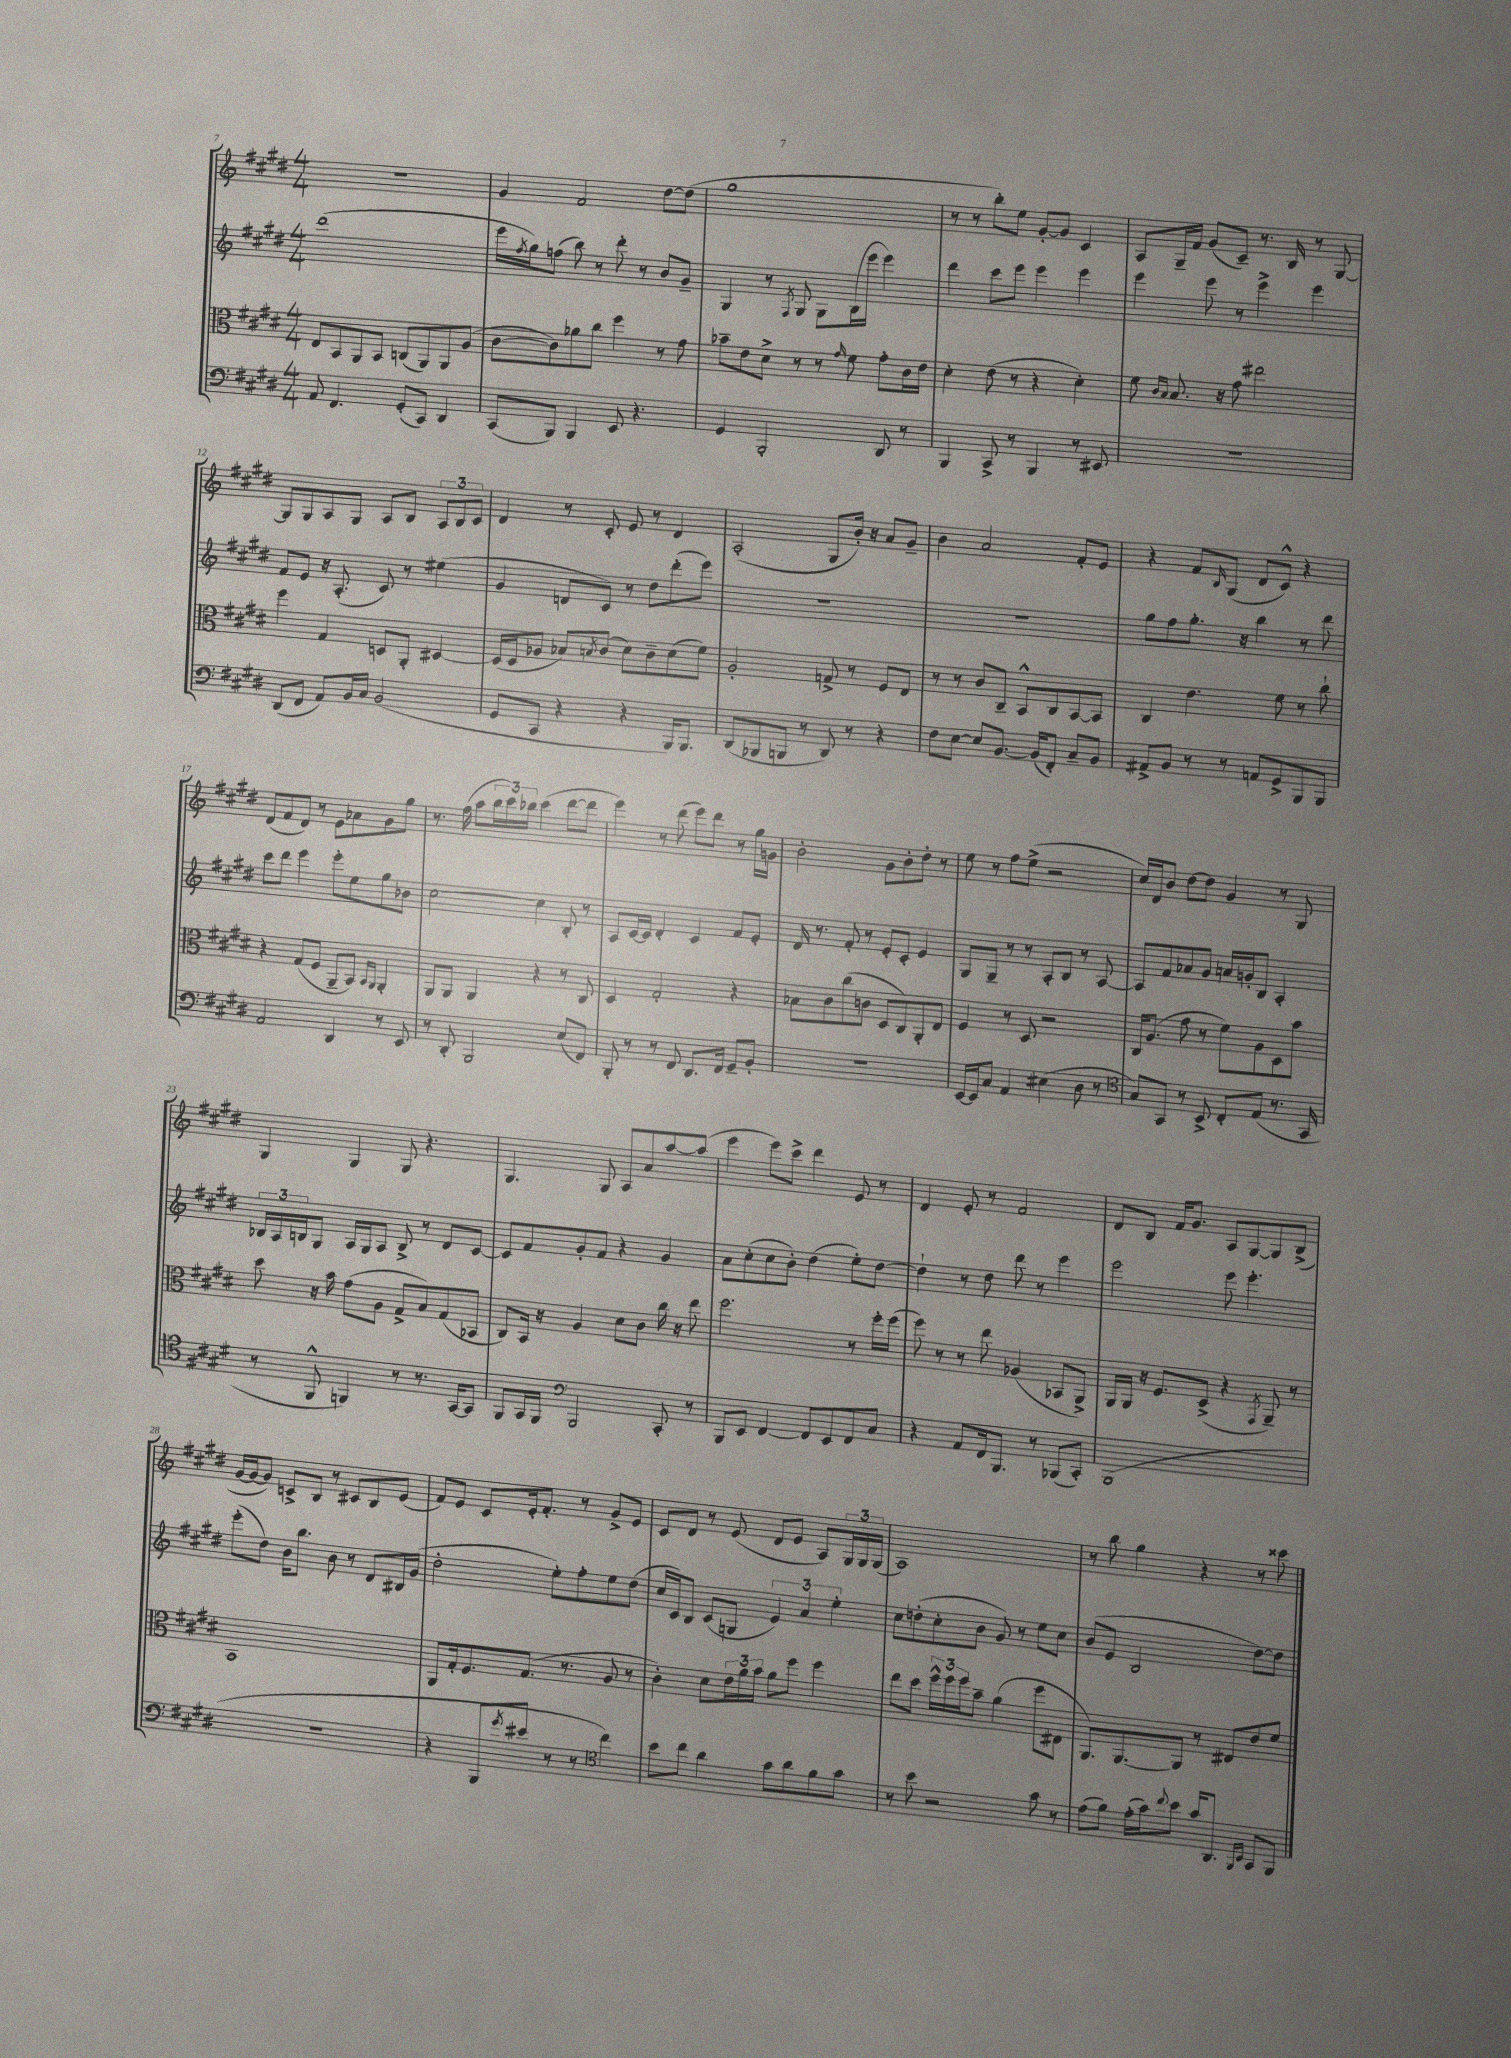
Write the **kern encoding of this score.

**kern	**kern	**kern	**kern
*part4	*part3	*part2	*part1
*staff4	*staff3	*staff2	*staff1
*clefF4	*clefC3	*clefG2	*clefG2
*k[f#c#g#d#]	*k[f#c#g#d#]	*k[f#c#g#d#]	*k[f#c#g#d#]
*M4/4	*M4/4	*M4/4	*M4/4
=7	=7	=7	=7
8AA/	8E/L	(1ddd#	1r
4.FF#/	8BB/	.	.
.	8AA/	.	.
.	8BB/J	.	.
(8GG#'/L	(8Cn/L	.	.
8CC#/J)	8AA/)	.	.
4DD#/	8AA/	.	.
.	(8A/J	.	.
=8	=8	=8	=8
(8CC#/L	[8c#\L	16eee\LL	4g#/
.	.	8qff#/	.
.	.	16gg#\J)	.
8BBB/J)	8c#\])	(8ffn\J	.
4BBB/	8a-X\	8bb\)	2f#/
.	8cc#\J	8r	.
8EE/	4ff#\	8ddd#'\	.
4.r	.	8r	.
.	8r	8b/L	[8dd#\L
.	8g#\	8g#~/J	(8dd#\J]
=9	=9	=9	=9
4GG#/	8b-X~\L	4G#/	1gg#
.	8e\	.	.
2BBB'/	8d#^\J	8r	.
.	.	8qF#/	.
.	8r	8G#/	.
.	8r	8G#\L	.
.	16qqg#/	.	.
.	8f#\	(16B\L	.
.	.	16eee\JJ	.
8DD#/	8g#'\L	4eee\)	.
8r	16c#\L	.	.
.	16e\JJ	.	.
=10	=10	=10	=10
4BBB/	4d#'\	4ddd#\	8r
.	.	.	8r
8CC#^/	(8e\	8ccc#\L	8bb'\L)
8r	8r	8eee\J	8ee\J
4BBB/	4r	4eee\	[8g#'/L
.	.	.	8g#/J]
8r	4d#'\)	4eee\	4c#/
8EE#X/	.	.	.
=11	=11	=11	=11
1r	8f#\	4eee\	8A/L
.	16qqc#/LL	.	.
.	16qqB/JJ	.	.
.	8.B/	.	16G#~/L
.	.	.	16f#/JJ
.	.	8eee\	(8g#/L
.	16r	.	.
.	8g#\	8r	8c#~/J)
.	2ee#X\	4eee^\	8.r
.	.	.	16B/
.	.	4eee\	8r
.	.	.	[8G#/
!!LO:LB:g=z
=12	=12	=12	=12
(8DD#/L	4ff#\	8f#/L	8G#/L]
8FF#/J	.	8e/J	8G#/
8AA/L)	4G#/	16r	8A/
.	.	(8.A'/	.
16BB/L	.	.	8G#/J
16C#/JJ	.	.	.
(2BB/	8Dn/L	8c#/)	8A/L
.	8AA'/J	8r	8B/J
.	[4D#X/	(4ee#X\	12A/L
.	.	.	12B/
.	.	.	12c#/J
=13	=13	=13	=13
8GG#/L	(16D#/LL]	4g#/	4d#/
.	16D#/J	.	.
8CC#/J	8A-X/J	.	.
4r	8B-X/L)	8dn/L	8r
.	8qBn/	.	.
.	(8c#/J	8c#/J)	8c#'/
4r	8d#\L)	8r	8e/
.	8c#~\	8dd#\L	8r
16BBB/KL)	(8d#\	(8ddd#'\	4d#/
8.BBB/J	.	.	.
.	8f#\J)	8eee\J)	.
=14	=14	=14	=14
(8DD#/L	2A'/	1r	(2A'/
8BBB-X/	.	.	.
8BBBn/J	.	.	.
8r	.	.	.
8DD#/)	8Gn^/	.	8G#/L
8r	8r	.	16b'/Jk)
.	.	.	16r
4r	8F#/L	.	8a/L
.	8E/J	.	8g#~/J
=15	=15	=15	=15
8F#\L	8r	1r	4b\
[8E\J	8r	.	.
8E/L]	8c#/L	.	2a/
[8.BB/J	8C#~/J	.	.
.	8BB^^/L	.	.
(16BB/KL]	.	.	.
8FF#'/J)	8C#/	.	.
8C#~/L	[8BB/	.	8f#'/L
8BB/J	8BB/J]	.	8e/J
=16	=16	=16	=16
8AA#X^/L	4C#/	8gg#\L	4r
8BB/J	.	8ff#\	.
8r	4.e\	8.gg#'\J	8f#/L
.	.	.	16qqB/
8r	.	.	(8G#/J
.	.	16r	.
8AAn/L	.	4bb\	8d#/L
8GG#^/	8f#\	.	8c#^^/J)
8BBB/	8r	8r	4r
8BBB/J	8cc#`\	8ddd#\	.
!!LO:LB:g=z
=17	=17	=17	=17
2AA/	4r	8ccc#\L	(8d#/L
.	.	8ddd#\J	8f#/
.	(8G#/L	4eee\	8d#/J)
.	8F#/J	.	8r
4DD#/	8AA~/L	8eee'\L	8e\L
.	8BB/J)	8ee\	8a-X\
.	16qqBB/LL	.	.
.	16qqAA/JJ	.	.
8r	4AA'/	8gg#\	8g#\
8EE/	.	8b-X\J	8gg#\J
=18	=18	=18	=18
8r	8AA/L	[2cc#\	8.r
8DD#'/	8AA/J	.	.
.	.	.	(16ff#\
2BBB/	4AA/	.	8aa\L
.	.	.	24bb\L
.	.	.	24ccc#\)
.	.	.	24bb-X\JJ
.	4r	4cc#\]	(4ccc#\
(8E/L	8r	8B'/	[8ddd#\L
8FF#/J)	8C#/	8r	8ddd#\J]
=19	=19	=19	=19
8BBB'/	4D#/	8A/L	4eee\)
8r	.	[16c#/L	.
.	.	16c#/JJ]	.
8r	2G#'/	4d#'/	8r
8FF#/	.	.	(8ddd#\
8.DD#/L	.	4c#/	8eee\L)
.	.	.	8ddd#\J
16FF#/Jk	.	.	.
8GG#~/L	4r	8f#/L	8r
8BB'/J	.	8e'/J	16gg#\LL
.	.	.	16gn\JJ
=20	=20	=20	=20
1r	8B-X\L	16d#/	2b'\
.	.	8.r	.
.	8c#\	.	.
.	(8cc#\	8f#'/	.
.	8cn\J	8r	.
.	8D#/L	8e'/L	8g#\L
.	8C#/)	8c#'/J	8b'\
.	8AA'/	4e/	8dd#'\J
.	8E/J	.	8r
=21	=21	=21	=21
[16EE/LL	4F#/	8G#/L	8ee\
16EE/J]	.	.	.
8C#/J	.	8G#~/J	8r
4AA/	8r	8r	8ff#\L
.	8D#/	8r	(8ee^\J
(4E#X\	2r	8A'/L	2r
.	.	8B/J	.
8D#\	.	8r	.
8r	.	[8A/	.
=22	=22	=22	=22
*clefC4	*	*	*
8G#/L)	16C#/KL	8A/L]	16cc#/LL)
.	(8.A/J	.	16d#/J
8GG#/J	.	8f#/	8b/J
8r	8g#\	8a-X/	[8dd#\L
8BB^/	8r	8g#/J	8dd#\J]
8C#'/L	8f#\L)	16an/LL	4g#/
.	.	16gn'/J	.
(8E/J	8A\	8B/J	.
8.r	8D#\	4A'/	8r
.	8b\J	.	8G#/
16GG#/	.	.	.
!!LO:LB:g=z
=23	=23	=23	=23
8r	8dd#\	24B-X/LL	4G#/
.	.	24A/	.
.	.	24Bn/J	.
8FF#^^/	16r	8G#/J	.
.	16b\	.	.
4FFn/)	(8g#\L	16A/LL	4G#/
.	.	16G#/J	.
.	8A\J	8A/J	.
8r	8G#^/L	8B^/	8G#/
8.r	8B/)	8r	4.r
.	(8G#/	8d#/L	.
[16GG#/KL	.	.	.
8GG#/J]	8BB-X/J	[8c#/J	.
=24	=24	=24	=24
8FF#/L	8C#/L)	8c#/L]	4.G#/
16GG#/L	16BB/Jk	8f#/	.
16FF#/JJ	16r	.	.
*clefF4	*	*	*
2BBB/	4A/	8g#'/	.
.	.	8f#/J	8G#/
.	8d#\L	4r	8A/L
.	8c#\J	.	8a/
8CC#'/	16cc#\	4g#/	[8aa/
.	16r	.	.
8r	8ee\	.	(8aa/J]
=25	=25	=25	=25
8BBB/L	2.ff#\	8a\L	4eee\
8EE/J	.	(8cc#'\	.
[4FF#/	.	8cc#\	8eee\L)
.	.	8b'\J)	8ccc#^\J
8FF#/L]	.	(4dd#\	4ddd#\
8EE/	.	.	.
8FF#/	8r	8ee'\L)	8e/
8C#/J	16ff#'\LL	[8dd#\J	8r
.	(16ff#\JJ	.	.
=26	=26	=26	=26
4r	8ff#\)	4dd#`\]	4d#/
.	8r	.	.
8AA/L	8r	8r	8e'/
16FF#/k	8ee\	8dd#\	8r
8.BBB/J	.	.	.
.	(4A-X/	8ddd#\	2f#/
8r	.	8r	.
(8BBB-X/L	8BB-X/L	4eee\	.
8CC#'/J)	8AA^/J)	.	.
=27	=27	=27	=27
(1BBB	16AA/LL	2eee\	8d#/L
.	16AA/JJ	.	.
.	16r	.	8B/J
.	8.F#/L	.	.
.	.	.	16f#/KL
.	.	.	8.g#/J
.	(8D#^/J	.	.
.	4r	8eee\	8A/L
.	.	4.eee'\	[8G#/
.	8qGG#/	.	.
.	8AA~/)	.	8G#/]
.	8r	.	(8B^/J
!!LO:LB:g=z
=28	=28	=28	=28
1r	1BB	(8eee'\L	[16g#/LL
.	.	.	16g#/J_
.	.	8dd#\J)	8g#/J])
.	.	16b\KL	8cn^/L
.	.	8.bb\J	.
.	.	.	8B/J
.	.	8b\	8r
.	.	8r	8c#X/L
.	.	8d#/L	8B/
.	.	16B#X/L	(8e/J
.	.	(16g#/JJ	.
=29	=29	=29	=29
4r	8AA/L	2dd#'\	8f#/L)
.	16G#'/k	.	8e/J
.	8.F#/	.	.
8BBB/L	.	.	8c#/L
8qg#/	.	.	.
8e#X/J	(8.G#/J	.	16e'/k
.	.	.	8.f#'/J
8r	.	8ee'\L)	.
.	8.r	.	.
8r	.	8ff#'\	8r
*clefC4	*	*	*
4cc#\)	8A/	8ee\	8g#^/L
.	8r	(8dd#\J	8e/J
=30	=30	=30	=30
8b\L	4c#'\)	16cc#/LL	8c#/L
.	.	16c#/J)	.
8cc#\J	.	8B/J	8d#/J
4a\	8d#\L	(8c#/L	8r
.	24e\L	8Gn/J	(8e/
.	24a\	.	.
.	24b\JJ	.	.
8g#\L	8a\L	6e/)	8d#/L
8a\	8ff#\J	.	8e/J
.	.	6a/	.
8f#\	4ff#\	.	8A/L)
.	.	6ee'\	.
8g#\J	.	.	24G#/L
.	.	.	24G#/
.	.	.	(24G#/JJ
=31	=31	=31	=31
8r	8ee\L	8cc#\L	1A)
8b\	8dd#\J	(8ddn'\	.
2r	24ff#^^\LL	8cc#'\	.
.	24ff#\	.	.
.	24ff#\J	.	.
.	8b~\J	8b\J	.
.	(4a\	8g#/)	.
.	.	8r	.
8g#\	8ff#\L	8ee\L	.
8r	8E#X\J	8cc#\J	.
=32	=32	=32	=32
(8e\L	8.AA/L)	(8b/L	8r
8f#\J)	.	8e/J	8bb\
.	[8.AA/	.	.
(16e'\LL	.	2B/	4gg#\
16g#\J)	.	.	.
8qqcc#/	.	.	.
8b\J	8AA/J]	.	.
16g#/KL	8r	.	4r
8.AA/J	.	.	.
.	8E#X/L	.	.
16qqFF#/LL	.	.	.
16qqBB/JJ	.	.	.
8GG#/L	8e/	[8dd#\L)	8r
8FF#/J	8f#/J	8dd#\J]	8ccc##X\
==	==	==	==
*-	*-	*-	*-
